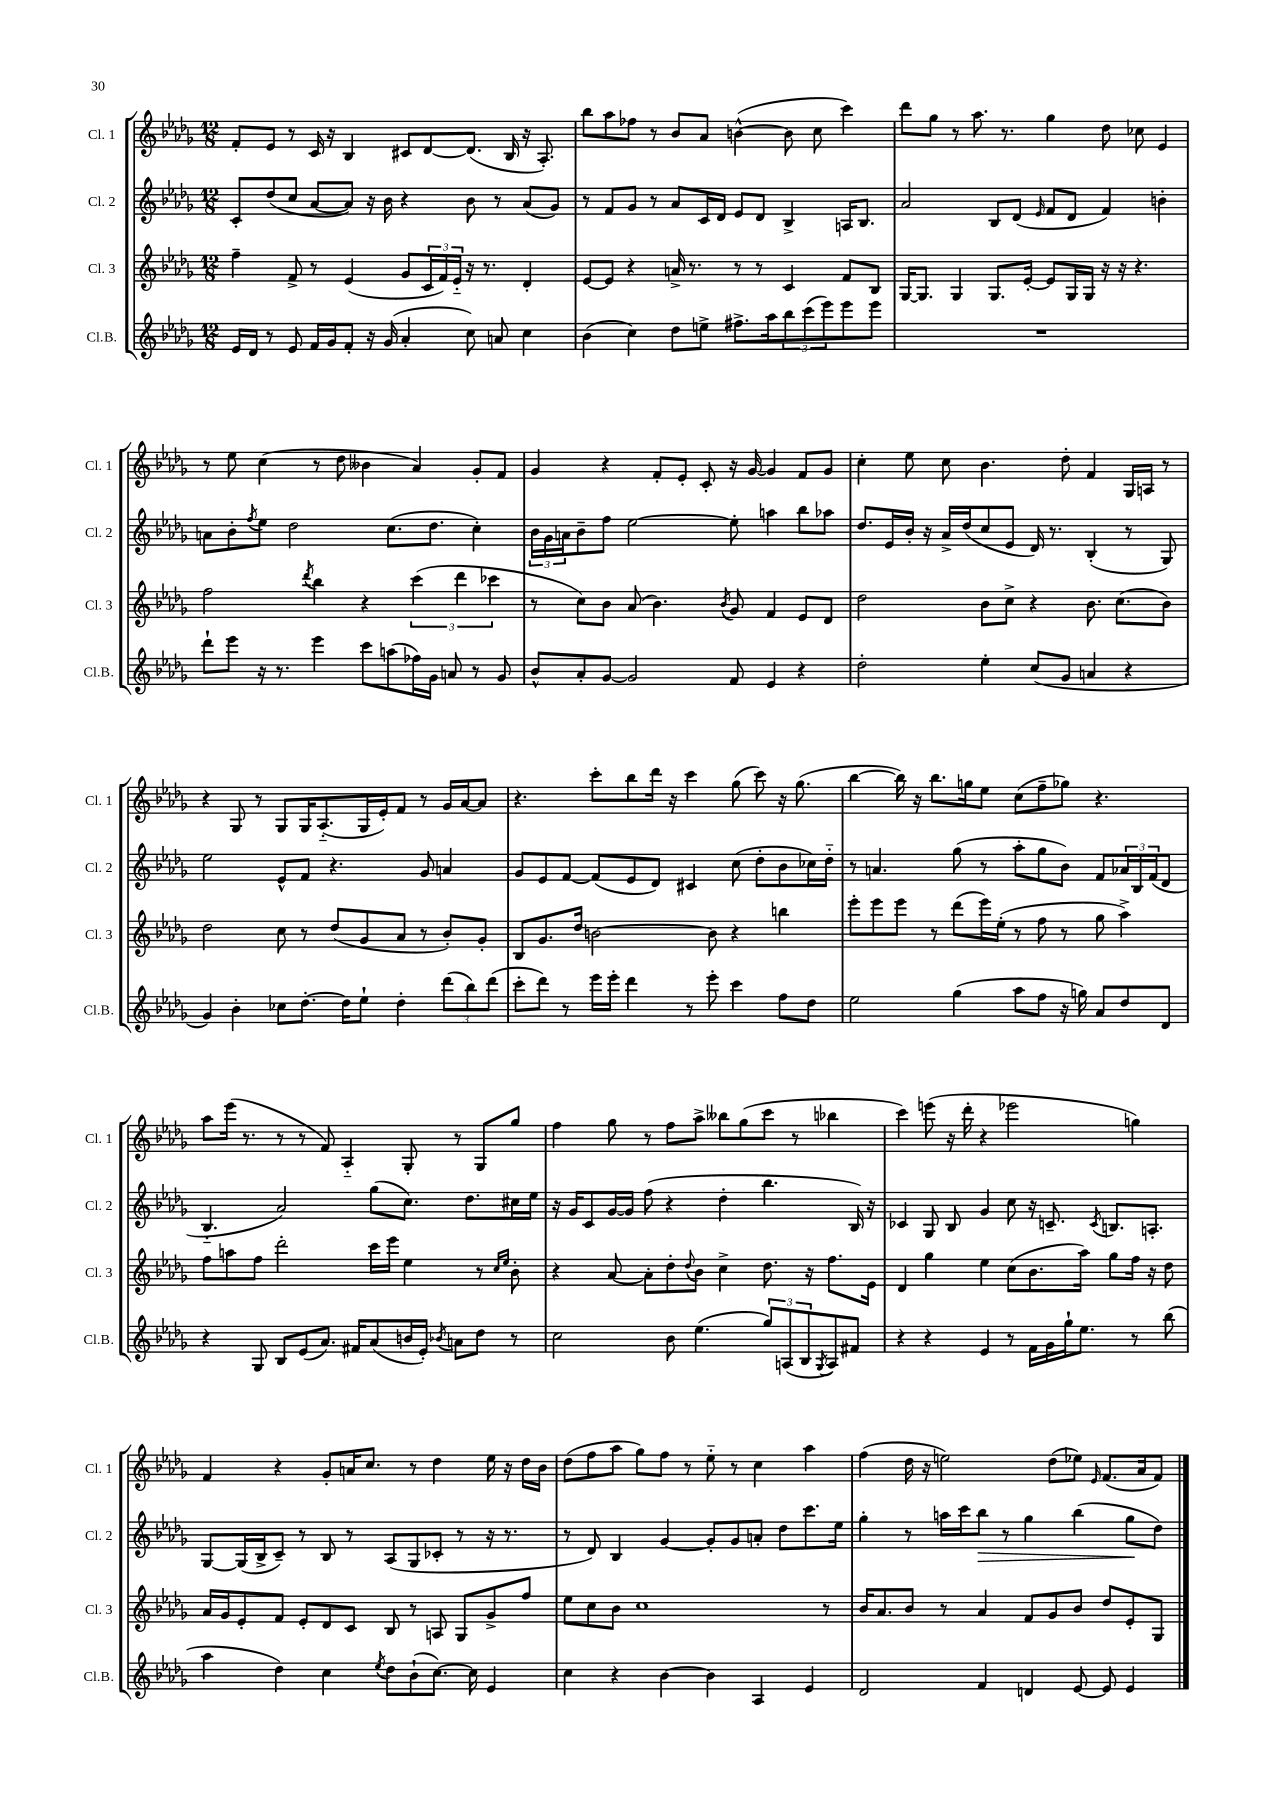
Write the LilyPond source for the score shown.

<<
\new StaffGroup <<
\new Staff = "s0" \with { instrumentName = "Cl. 1" shortInstrumentName = "Cl. 1" } {
    \clef treble \key des \major \numericTimeSignature \time 12/8
    f'8-. ees'8 r8 c'16 r16 bes4 cis'8 des'8~ des'8.( bes16 r16 aes8.-.) |
    bes''8 aes''8 fes''8 r8 bes'8 aes'8 b'4~-^( b'8 c''8 c'''4) |
    des'''8 ges''8 r8 aes''8. r8. ges''4 des''8 ces''8 ees'4 |
    r8 ees''8 c''4( r8 des''8 beses'4 aes'4) ges'8-. f'8 |
    ges'4 r4 f'8-. ees'8-. c'8-. r16 ges'16~ ges'4 f'8 ges'8 |
    c''4-. ees''8 c''8 bes'4. des''8-. f'4 ges16 a16 r8 |
    r4 ges8 r8 ges8 ges16 aes8.-_( ges16 ees'16-.) f'8 r8 ges'16 aes'16~ aes'8 |
    r4. c'''8-. bes''8 des'''16 r16 c'''4 ges''8( c'''8) r16 ges''8.( |
    bes''4~ bes''16) r16 bes''8. g''16 ees''8 c''8( f''8-- ges''8) r4. |
    aes''8 ees'''16( r8. r8 r8 f'8) aes4-_ ges8-. r8 ges8 ges''8 |
    f''4 ges''8 r8 f''8 aes''8-> beses''8 ges''8( c'''8 r8 bes''4 |
    c'''4) e'''8( r16 des'''16-. r4 ees'''2 g''4) |
    f'4 r4 ges'8-. a'16 c''8. r8 des''4 ees''16 r16 des''16 bes'16 |
    des''8( f''8 aes''8 ges''8) f''8 r8 ees''8-_ r8 c''4 aes''4 |
    f''4( des''16 r16 e''2) des''8( ees''8) \grace { ees'16 } f'8.( aes'16 f'8) \bar "|." |
}
\new Staff = "s1" \with { instrumentName = "Cl. 2" shortInstrumentName = "Cl. 2" } {
    \clef treble \key des \major \numericTimeSignature \time 12/8
    c'8-. des''8( c''8 aes'8~ aes'8) r16 bes'16 r4 bes'8 r8 aes'8( ges'8) |
    r8 f'8 ges'8 r8 aes'8 c'16 des'16 ees'8 des'8 bes4-> a16 bes8. |
    aes'2 bes8 des'8( \grace { ees'16 } f'8 des'8 f'4) b'4-. |
    a'8 bes'8-. \acciaccatura { f''8 } ees''8 des''2 c''8.( des''8. c''4-.) |
    \tuplet 3/2 { bes'16 ges'16 a'16 } bes'8-- f''8 ees''2~ ees''8-. a''4 bes''8 aes''8 |
    des''8. ees'16 bes'16-. r16 aes'16-> des''16( c''8 ees'8 des'16) r8. bes4-.( r8 ges8) |
    ees''2 ees'8-^ f'8 r4. ges'8 a'4 |
    ges'8 ees'8 f'8~ f'8( ees'8 des'8) cis'4 c''8( des''8-. bes'8 ces''16) des''16-_ |
    r8 a'4. ges''8( r8 aes''8-. ges''8 bes'8) f'8 \tuplet 3/2 { aes'16 bes16 f'16( } des'8 |
    bes4.-_ aes'2) ges''8( c''8.) des''8. cis''16 ees''16 |
    r16 ges'16 c'8 ges'16~ ges'16 f''8( r4 des''4-. bes''4. bes16) r16 |
    ces'4 ges8 bes8 ges'4 c''8 r16 c'8.-- \acciaccatura { c'8 } b8. a8.-. |
    ges8~ ges16( bes16-> c'8--) r8 bes8 r8 aes8( ges8 ces'8-. r8 r16 r8. |
    r8 des'8) bes4 ges'4~ ges'8-. ges'8 a'8-. des''8 c'''8. ees''16 |
    ges''4-. r8 a''16 c'''16 bes''8\> r8 ges''4 bes''4( ges''8\! des''8) \bar "|." |
}
\new Staff = "s2" \with { instrumentName = "Cl. 3" shortInstrumentName = "Cl. 3" } {
    \clef treble \key des \major \numericTimeSignature \time 12/8
    f''4-- f'8-> r8 ees'4( ges'8 \tuplet 3/2 { c'16 f'16) ees'16-_ } r16 r8. des'4-. |
    ees'8~ ees'8 r4 a'16-> r8. r8 r8 c'4 f'8 bes8 |
    ges16~ ges8. ges4 ges8. ees'16~-. ees'8 ges16 ges16 r16 r16 r4. |
    f''2 \acciaccatura { des'''8 } bes''4 r4 \tuplet 3/2 { c'''4( des'''4 ces'''4 } |
    r8 c''8) bes'8 aes'8( bes'4.) \acciaccatura { bes'8 } ges'8 f'4 ees'8 des'8 |
    des''2 bes'8 c''8-> r4 bes'8. c''8.( bes'8) |
    des''2 c''8 r8 des''8( ges'8 aes'8 r8 bes'8-.) ges'8-. |
    bes8 ges'8. des''16 b'2~ b'8 r4 b''4 |
    ees'''8-. ees'''8 ees'''8 r8 des'''8( ees'''16) ees''16-.( r8 f''8 r8 ges''8 aes''4->) |
    f''8 a''8 f''8 des'''2-. c'''16 ees'''16 ees''4 r8 \grace { c''16 ees''16 } bes'8-. |
    r4 aes'8~ aes'8-. des''8-. \appoggiatura { des''8 } bes'8 c''4-> des''8. r16 f''8. ees'16 |
    des'4 ges''4 ees''4 c''8( bes'8. aes''16) ges''8 f''16 r16 des''8 |
    aes'16 ges'16 ees'8-. f'8 ees'8-. des'8 c'8 bes8 r8 a8 ges8 ges'8-> f''8 |
    ees''8 c''8 bes'8 c''1 r8 |
    bes'16 aes'8. bes'8 r8 aes'4 f'8 ges'8 bes'8 des''8 ees'8-. ges8 \bar "|." |
}
\new Staff = "s3" \with { instrumentName = "Cl.B." shortInstrumentName = "Cl.B." } {
    \clef treble \key des \major \numericTimeSignature \time 12/8
    ees'16 des'16 r8 ees'8 f'16 ges'16 f'8-. r16 ges'16( aes'4-. c''8) a'8 c''4 |
    bes'4( c''4) des''8 e''8-> fis''8.-> aes''16 \tuplet 3/2 { bes''8 c'''8( ees'''8) } ees'''8 ees'''8 |
    R1. |
    des'''8-! ees'''8 r16 r8. ees'''4 c'''8 a''8( fes''16) ges'16 a'8 r8 ges'8 |
    bes'8-^ aes'8-. ges'8~ ges'2 f'8 ees'4 r4 |
    des''2-. ees''4-. c''8( ges'8 a'4 r4 |
    ges'4) bes'4-. ces''8 des''8.~-. des''16 ees''8-! des''4-. \tuplet 3/2 { des'''8( bes''8) des'''8( } |
    c'''8-. des'''8) r8 ees'''16 ees'''16-. des'''4 r8 ees'''8-. c'''4 f''8 des''8 |
    ees''2 ges''4( aes''8 f''8 r16 g''16) aes'8 des''8 des'8 |
    r4 ges8 bes8 ees'8( aes'8.) fis'16 aes'8( b'16 ees'16-.) \acciaccatura { bes'8 } a'8 des''8 r8 |
    c''2 bes'8 ees''4.( \tuplet 3/2 { ges''8) a8( bes8 } \acciaccatura { ges8 } a8) fis'8 |
    r4 r4 ees'4 r8 f'16 ges'16 ges''16-! ees''8. r8 bes''8( |
    aes''4 des''4) c''4 \acciaccatura { ees''8 } des''8 bes'8-!( c''8.~) c''16 ees'4 |
    c''4 r4 bes'4~ bes'4 aes4 ees'4 |
    des'2 f'4 d'4 ees'8~ ees'8 ees'4 \bar "|." |
}
>>
>>
\layout { \context { \Score \remove "Bar_number_engraver" } }
